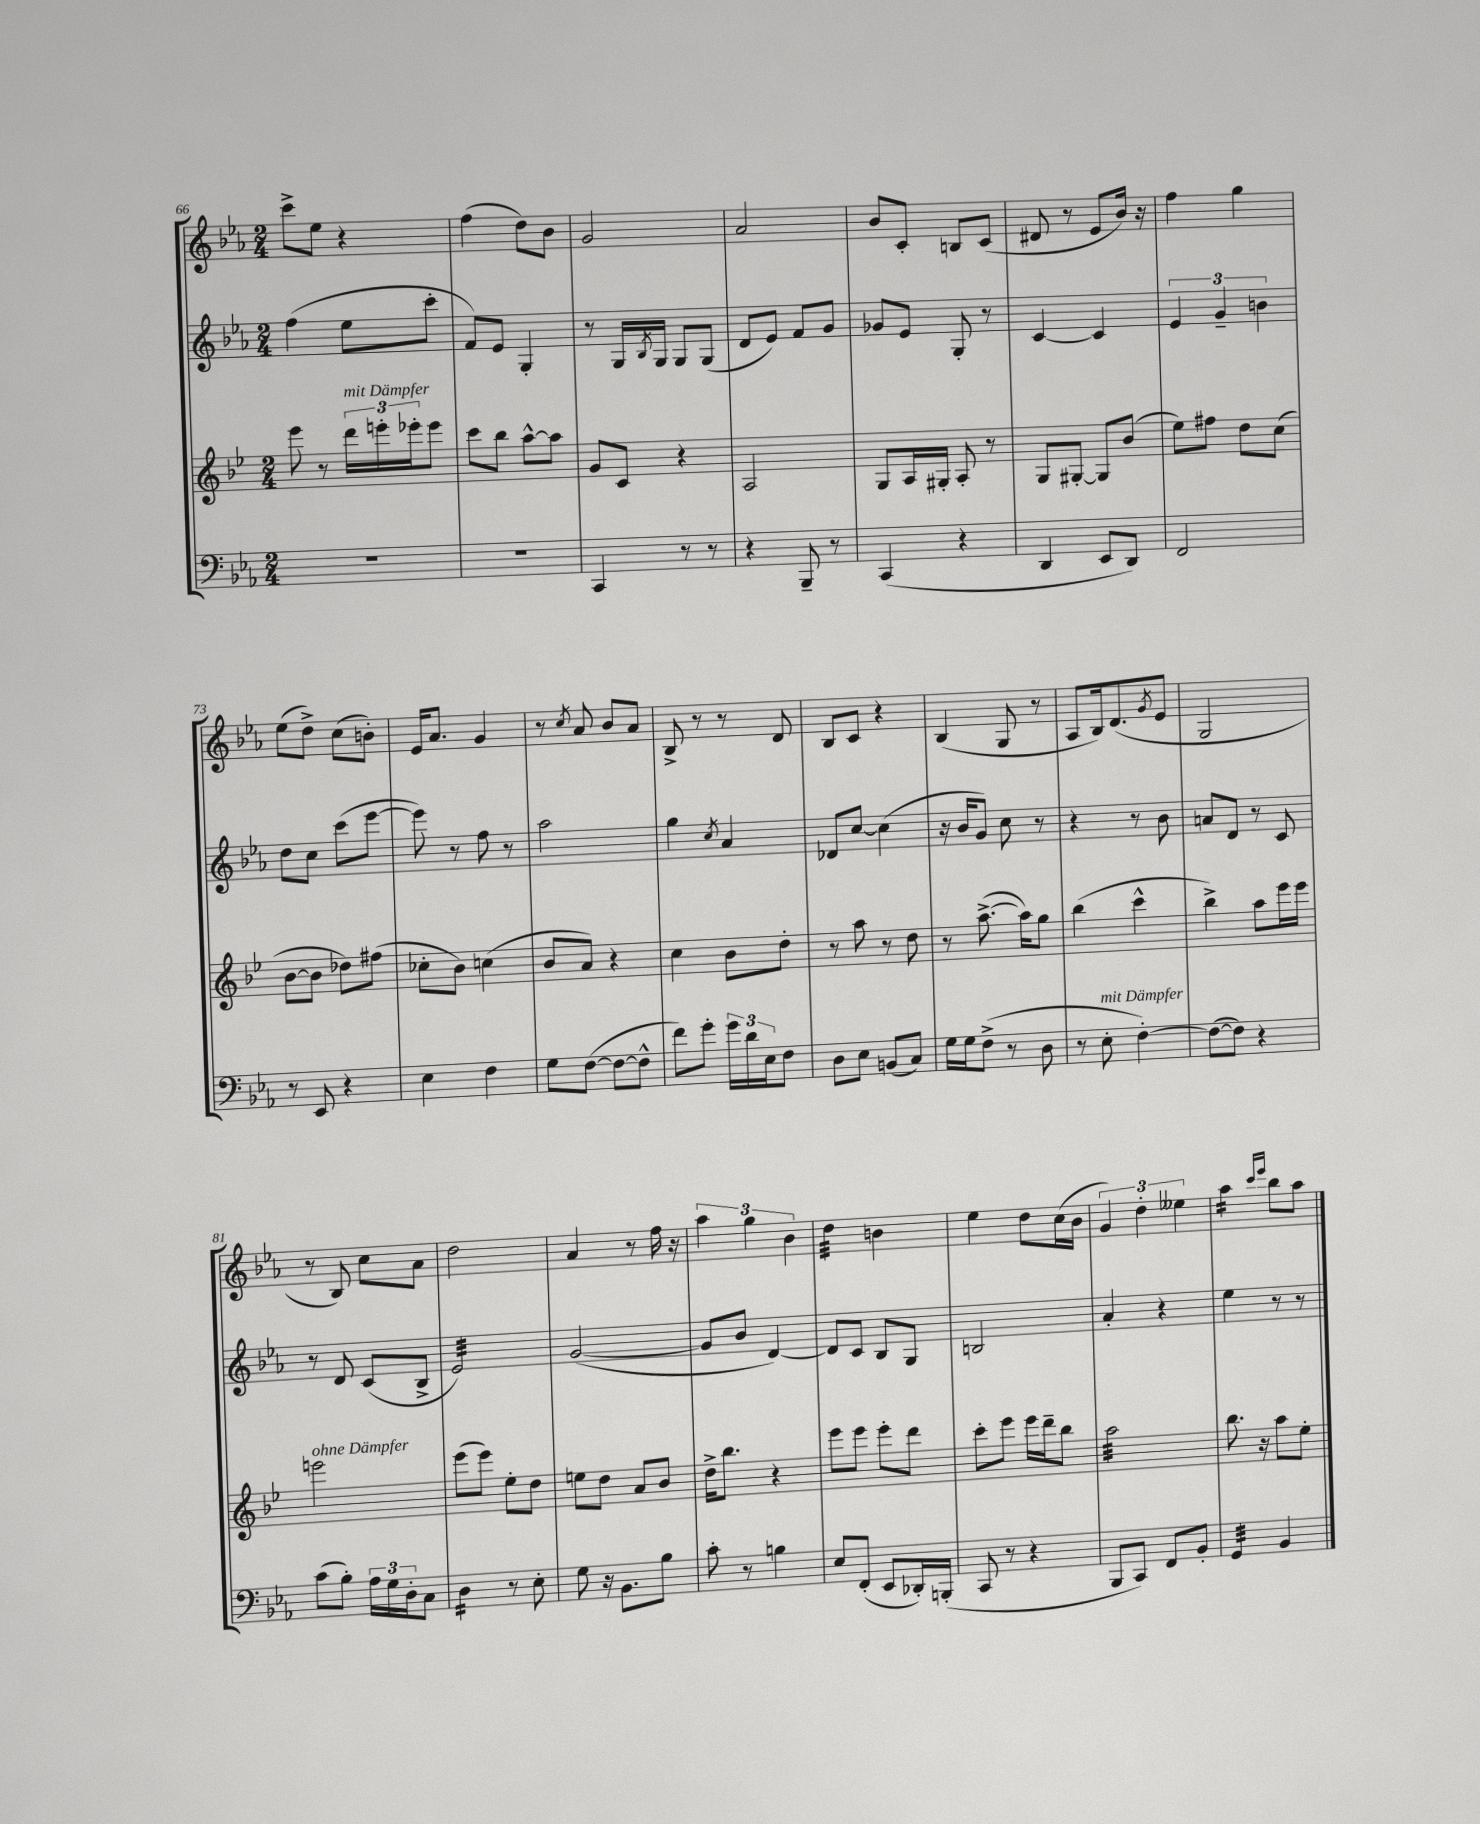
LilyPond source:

<<
\new StaffGroup <<
\new Staff = "s0" {
    \clef treble \key ees \major \numericTimeSignature \time 2/4
    c'''8-> ees''8 r4 |
    f''4( d''8) bes'8 |
    g'2 |
    aes'2 |
    bes'8 c'8-. b8 c'8( |
    dis'8 r8 ees'8 bes'16) r16 |
    f''4 g''4 |
    ees''8( d''8->) c''8( b'8-.) |
    ees'16 aes'8. g'4 |
    r8 \acciaccatura { c''8 } aes'8 bes'8 aes'8 |
    bes8-> r8 r8 d'8 |
    bes8 c'8 r4 |
    bes4( g8 r8 |
    aes8 bes16) d'8.( \acciaccatura { g'8 } ees'8 |
    g2 |
    r8 bes8) c''8 aes'8 |
    d''2 |
    aes'4 r8 f''16 r16 |
    \tuplet 3/2 { aes''4 g''4 bes'4 } |
    d''4:32 b'4 |
    ees''4 d''8 c''16( bes'16 |
    \tuplet 3/2 { g'4) d''4-. eeses''4 } |
    aes''4:16 \grace { c'''16 ees'''16 } bes''8 aes''8 \bar "|." |
}
\new Staff = "s1" {
    \clef treble \key ees \major \numericTimeSignature \time 2/4
    f''4( ees''8 c'''8-. |
    f'8) ees'8 g4-. |
    r8 g16 \acciaccatura { bes8 } g16 g8 g8( |
    d'8 ees'8) f'8 g'8 |
    ges'8 ees'8 g8-. r8 |
    c'4~ c'4 |
    \tuplet 3/2 { ees'4 g'4-- b'4 } |
    d''8 c''8 c'''8( ees'''8~ |
    ees'''8) r8 f''8 r8 |
    aes''2 |
    g''4 \acciaccatura { c''8 } aes'4 |
    des'8 c''8~ c''4( |
    r16 bes'16 g'8) c''8 r8 |
    r4 r8 bes'8 |
    a'8 d'8 r8 c'8 |
    r8 d'8 c'8( bes8-> |
    ees'2:32) |
    g'2~( |
    g'8 bes'8 d'4~) |
    d'8 c'8 bes8 g8 |
    b2 |
    aes'4-. r4 |
    ees''4 r8 r8 \bar "|." |
}
\new Staff = "s2" {
    \clef treble \key bes \major \numericTimeSignature \time 2/4
    ees'''8 r8 \tuplet 3/2 { d'''16^\markup { \italic "mit Dämpfer" } e'''16-. ees'''16-. } ees'''8 |
    c'''8 bes''8 a''8~-^ a''8 |
    g'8 c'8 r4 |
    a2 |
    g8 a16 gis16-. a8-. r8 |
    g8 gis8~-. gis8 bes'8( |
    ees''8) fis''8 d''8 c''8( |
    bes'8~ bes'8 des''8) fis''8( |
    ces''8-. bes'8) c''4( |
    bes'8 a'8) r4 |
    c''4 bes'8 d''8-. |
    r8 a''8 r8 d''8 |
    r8 a''8.~->( a''16) g''8 |
    bes''4( c'''4-^ |
    bes''4->) a''8 ees'''16 ees'''16 |
    e'''2^\markup { \italic "ohne Dämpfer" } |
    ees'''8( ees'''8) ees''8-. d''8 |
    e''8 d''8 a'8 bes'8 |
    d''16-> bes''8. r4 |
    ees'''8 ees'''8 ees'''8-. d'''8 |
    c'''8-. ees'''8 ees'''16 d'''16-- bes''8 |
    a''2:32 |
    bes''8. r16 a''8 ees''8-. \bar "|." |
}
\new Staff = "s3" {
    \clef bass \key ees \major \numericTimeSignature \time 2/4
    R2 |
    R2 |
    c,4 r8 r8 |
    r4 bes,,8-- r8 |
    c,4( r4 |
    d,4 ees,8 d,8) |
    f,2 |
    r8 ees,8 r4 |
    ees4 f4 |
    g8 f8~( f8~ f8-^ |
    f'8) g'8-. \tuplet 3/2 { g'16 d'16 ees16 } f8 |
    d8 ees8 b,8( c8) |
    g16 g16 f8->( r8 d8 |
    r8 ees8-.^\markup { \italic "mit Dämpfer" } f4~-.) |
    f8~( f8) r4 |
    c'8( bes8-.) \tuplet 3/2 { aes16 g16 d16-. } c8 |
    d4:16 r8 ees8-. |
    g8 r16 bes,8. bes8 |
    c'8-. r8 b4 |
    ees8 f,8-.( ees,8 des,16-.) b,,16-.( |
    c,8 r8 r4 |
    bes,,8 c,8) f,8 bes,8-. |
    g,4:32 bes,4 \bar "|." |
}
>>
>>
\layout { \context { \Score currentBarNumber = #66 } }
